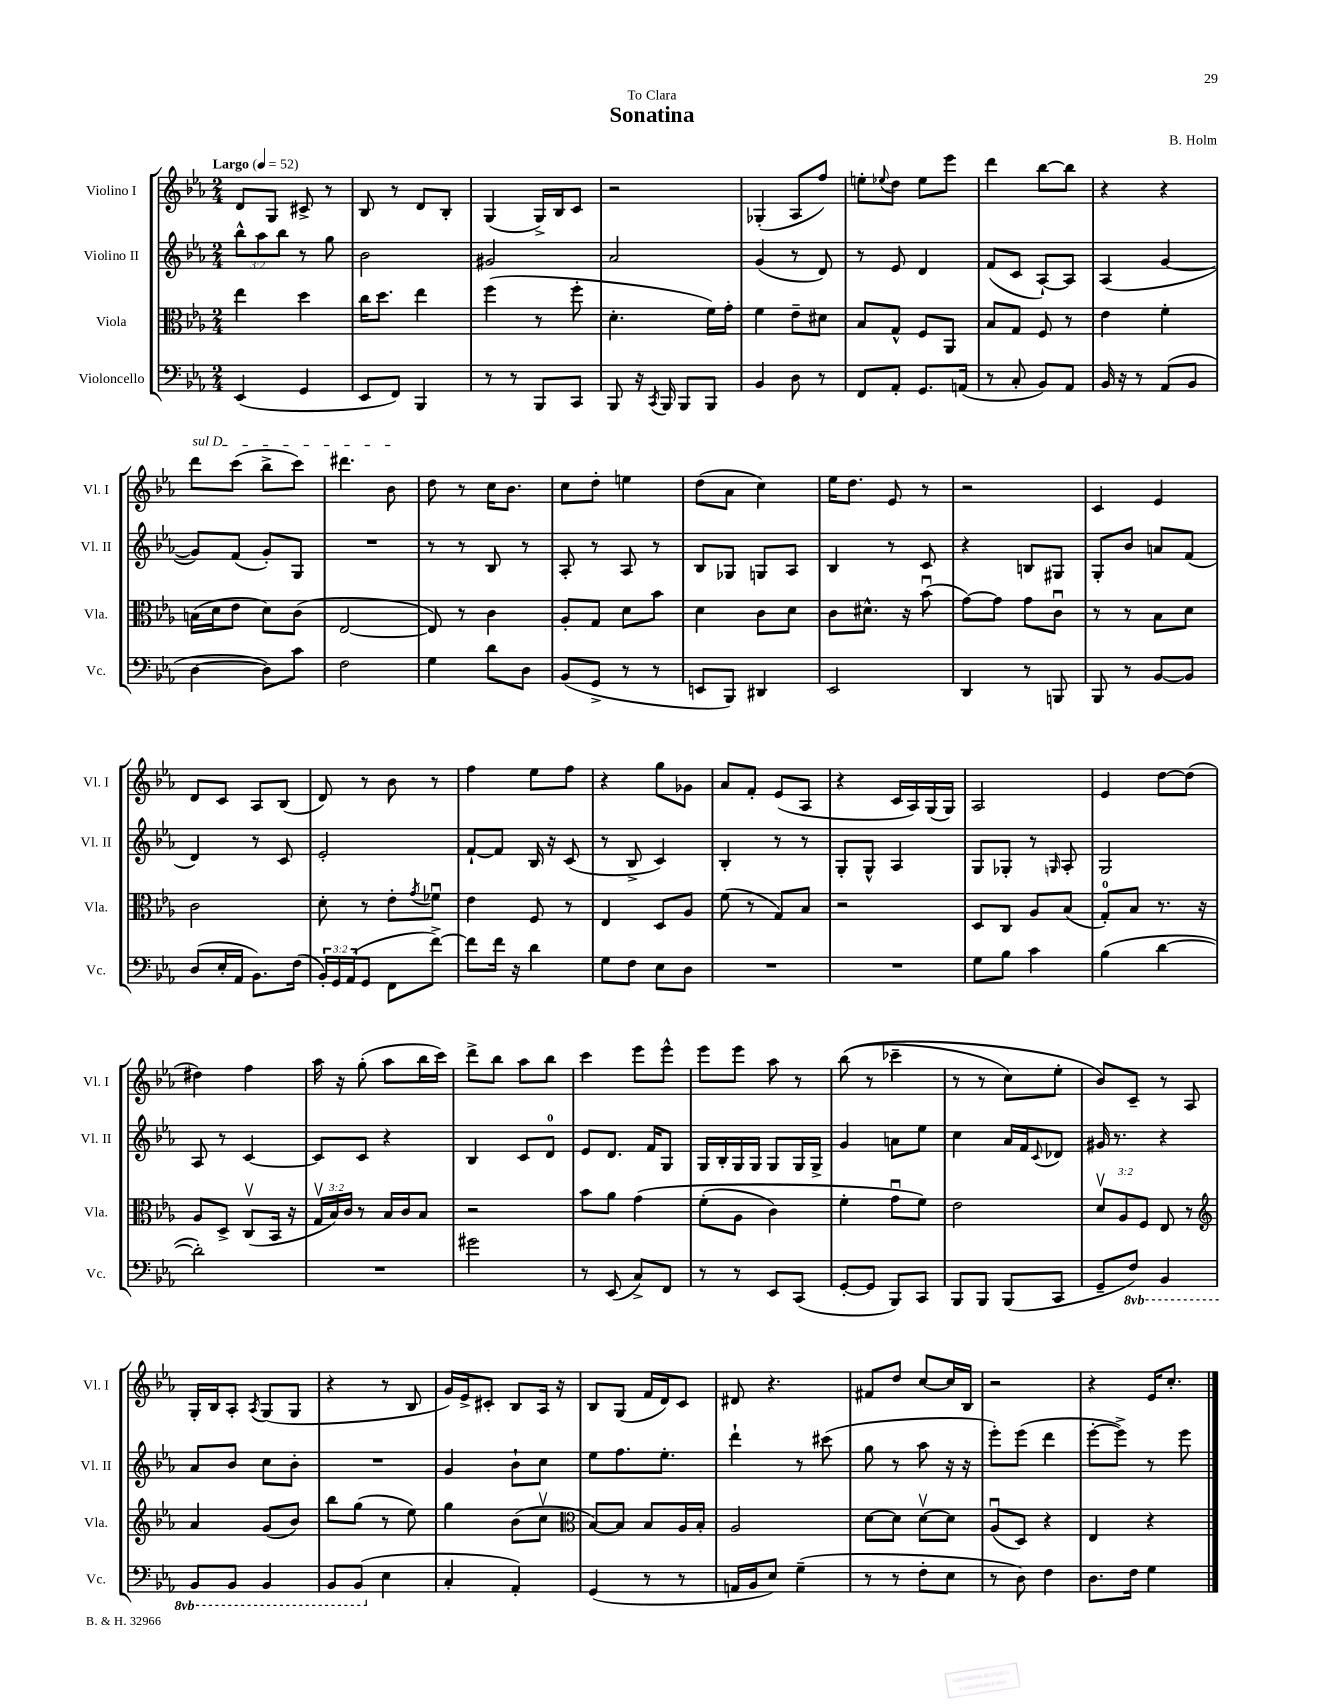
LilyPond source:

\header { title = "Sonatina" composer = "B. Holm" dedication = "To Clara" }
<<
\new StaffGroup <<
\new Staff = "s0" \with { instrumentName = "Violino I" shortInstrumentName = "Vl. I" } {
    \clef treble \key ees \major \numericTimeSignature \time 2/4 \tempo "Largo" 4 = 52
    d'8 g8 cis'8-> r8 |
    bes8 r8 d'8 bes8-. |
    g4( g16->) bes16 c'8 |
    r2 |
    ges4-.( aes8 f''8) |
    e''8-. \appoggiatura { ees''8 } d''8 ees''8 ees'''8 |
    d'''4 bes''8~ bes''8 |
    r4 r4 |
    \once \override TextSpanner.bound-details.left.text = \markup { \italic "sul D" } d'''8\startTextSpan c'''8( bes''8-> c'''8) |
    dis'''4. bes'8\stopTextSpan |
    d''8 r8 c''16 bes'8. |
    c''8 d''8-. e''4 |
    d''8( aes'8 c''4) |
    ees''16 d''8. ees'8 r8 |
    r2 |
    c'4 ees'4 |
    d'8 c'8 aes8 bes8( |
    d'8) r8 bes'8 r8 |
    f''4 ees''8 f''8 |
    r4 g''8 ges'8 |
    aes'8 f'8-. ees'8( aes8 |
    r4 c'16 aes16) g16( g16) |
    aes2 |
    ees'4 d''8~ d''8( |
    dis''4) f''4 |
    aes''16 r16 g''8-.( aes''8 bes''16 c'''16) |
    d'''8-> bes''8 aes''8 bes''8 |
    c'''4 ees'''8 ees'''8-^ |
    ees'''8 ees'''8 aes''8 r8 |
    bes''8(\( r8 ces'''4-- |
    r8 r8 c''8) ees''8-. |
    bes'8\) c'8-- r8 aes8 |
    g16-. bes16 aes8-. \acciaccatura { aes8 } g8( g8 |
    r4 r8 bes8 |
    g'16) ees'16-> cis'8-. bes8 aes16 r16 |
    bes8 g8( f'16 d'16) c'8 |
    dis'8 r4. |
    fis'8 d''8 c''8~ c''16 bes16 |
    r2 |
    r4 ees'16 c''8.-. \bar "|." |
}
\new Staff = "s1" \with { instrumentName = "Violino II" shortInstrumentName = "Vl. II" } {
    \clef treble \key ees \major \numericTimeSignature \time 2/4 \override Staff.TupletNumber.text = #tuplet-number::calc-fraction-text
    \tuplet 3/2 { bes''8-^ aes''8 bes''8 } r8 g''8 |
    bes'2 |
    gis'2 |
    aes'2 |
    g'4( r8 d'8) |
    r8 ees'8 d'4 |
    f'8( c'8 aes8~-!) aes8 |
    aes4( g'4~ |
    g'8) f'8( g'8-.) g8 |
    R2 |
    r8 r8 bes8 r8 |
    aes8-. r8 aes8 r8 |
    bes8 ges8 g8 aes8 |
    bes4 r8 c'8 |
    r4 b8 gis8 |
    g8-. bes'8 a'8 f'8( |
    d'4) r8 c'8 |
    ees'2-. |
    f'8~-! f'8 bes16 r16 c'8( |
    r8 bes8-> c'4) |
    bes4-. r8 r8 |
    g8-. g8-^ aes4 |
    g8 ges8-. r8 \grace { g16 } aes8-. |
    g2 |
    aes8 r8 c'4~ |
    c'8 c'8 r4 |
    bes4 c'8 d'8-0 |
    ees'8 d'8. f'16 g8 |
    g16 bes16-. g16 g16 g8 g16 g16-> |
    g'4 a'8 ees''8 |
    c''4 aes'16 f'16 \appoggiatura { c'8 } des'8 |
    gis'16 r8. r4 |
    aes'8 bes'8 c''8 bes'8-. |
    R2 |
    g'4 bes'8-! c''8 |
    ees''8 f''8. ees''8.-. |
    d'''4-! r8 cis'''8( |
    g''8 r8 aes''8 r16 r16 |
    ees'''8-.) ees'''8( d'''4 |
    ees'''8~-. ees'''8->) r8 ees'''8 \bar "|." |
}
\new Staff = "s2" \with { instrumentName = "Viola" shortInstrumentName = "Vla." } {
    \clef alto \key ees \major \numericTimeSignature \time 2/4 \override Staff.TupletNumber.text = #tuplet-number::calc-fraction-text
    ees''4 d''4 |
    c''16 d''8. ees''4 |
    f''4( r8 f''8-. |
    d'4.-. f'16) g'16-. |
    f'4 ees'8-- dis'8 |
    bes8 g8-^ f8 aes,8 |
    bes8 g8 f8 r8 |
    ees'4 f'4-. |
    b16( d'16 ees'8 d'8) c'8( |
    ees2~ |
    ees8) r8 c'4 |
    aes8-. g8 d'8 bes'8 |
    d'4 c'8 d'8 |
    c'8 dis'8.-^ r16 bes'8\downbow( |
    g'8~) g'8 g'8 c'8\downbow |
    r8 r8 bes8 d'8 |
    c'2 |
    d'8-. r8 ees'8-. \acciaccatura { g'8 } fes'8\downbow |
    ees'4 f8 r8 |
    ees4 d8 aes8 |
    f'8( r8 g8) bes8 |
    r2 |
    d8 c8 aes8 bes8( |
    g8-0-.) bes8 r8. r16 |
    aes8 d8-> c8\upbow( bes,16 r16 |
    \tuplet 3/2 { g16\upbow bes16) c'16 } r8 bes16 c'16 bes8 |
    r2 |
    bes'8 aes'8 g'4\( |
    f'8-.( aes8 c'4) |
    f'4-. g'8\downbow f'8\) |
    ees'2 |
    \tuplet 3/2 { d'8\upbow aes8 f8 } ees8 r8 |
    \clef treble aes'4 g'8( bes'8) |
    bes''8 g''8( r8 ees''8) |
    g''4 bes'8( c''8\upbow |
    \clef alto bes8~) bes8 bes8 aes16 bes16-. |
    aes2 |
    d'8~ d'8 d'8~\upbow d'8 |
    aes8\downbow( d8) r4 |
    ees4 r4 \bar "|." |
}
\new Staff = "s3" \with { instrumentName = "Violoncello" shortInstrumentName = "Vc." } {
    \clef bass \key ees \major \numericTimeSignature \time 2/4 \override Staff.TupletNumber.text = #tuplet-number::calc-fraction-text \set Staff.ottavationMarkups = #ottavation-simple-ordinals
    ees,4( g,4 |
    ees,8 f,8) bes,,4 |
    r8 r8 bes,,8 c,8 |
    bes,,8 r16 \acciaccatura { c,8 } bes,,16 bes,,8 bes,,8 |
    bes,4 d8 r8 |
    f,8 aes,8-. g,8. a,16( |
    r8 c8-. bes,8) aes,8 |
    bes,16 r16 r8 aes,8( bes,8 |
    d4~ d8) c'8 |
    f2 |
    g4 d'8 d8 |
    bes,8( g,8-> r8 r8 |
    e,8 bes,,8) dis,4 |
    ees,2 |
    d,4 r8 b,,8 |
    bes,,8 r8 bes,8~ bes,8 |
    d8( ees16-. aes,16 bes,8.) f16( |
    \tuplet 3/2 { bes,16-.) g,16 aes,16( } g,8 f,8 f'8~->) |
    f'8 f'16 r16 d'4 |
    g8 f8 ees8 d8 |
    R2 |
    R2 |
    g8 bes8 c'4 |
    bes4( d'4~ |
    d'2-.) |
    R2 |
    gis'2 |
    r8 ees,8( c8->) f,8 |
    r8 r8 ees,8 c,8( |
    g,8~-. g,8 bes,,8) c,8 |
    bes,,8 bes,,8 bes,,8( c,8 |
    g,8-- \ottava #-1 f,8) bes,,4 |
    bes,,8 bes,,8 bes,,4 |
    bes,,8 bes,,8( \ottava #0 ees4 |
    c4-. aes,4-.) |
    g,4( r8 r8 |
    a,16 bes,16 ees8) g4--( |
    r8 r8 f8-. ees8 |
    r8 d8) f4 |
    d8. f16 g4 \bar "|." |
}
>>
>>
\layout { \context { \Score \remove "Bar_number_engraver" } }
